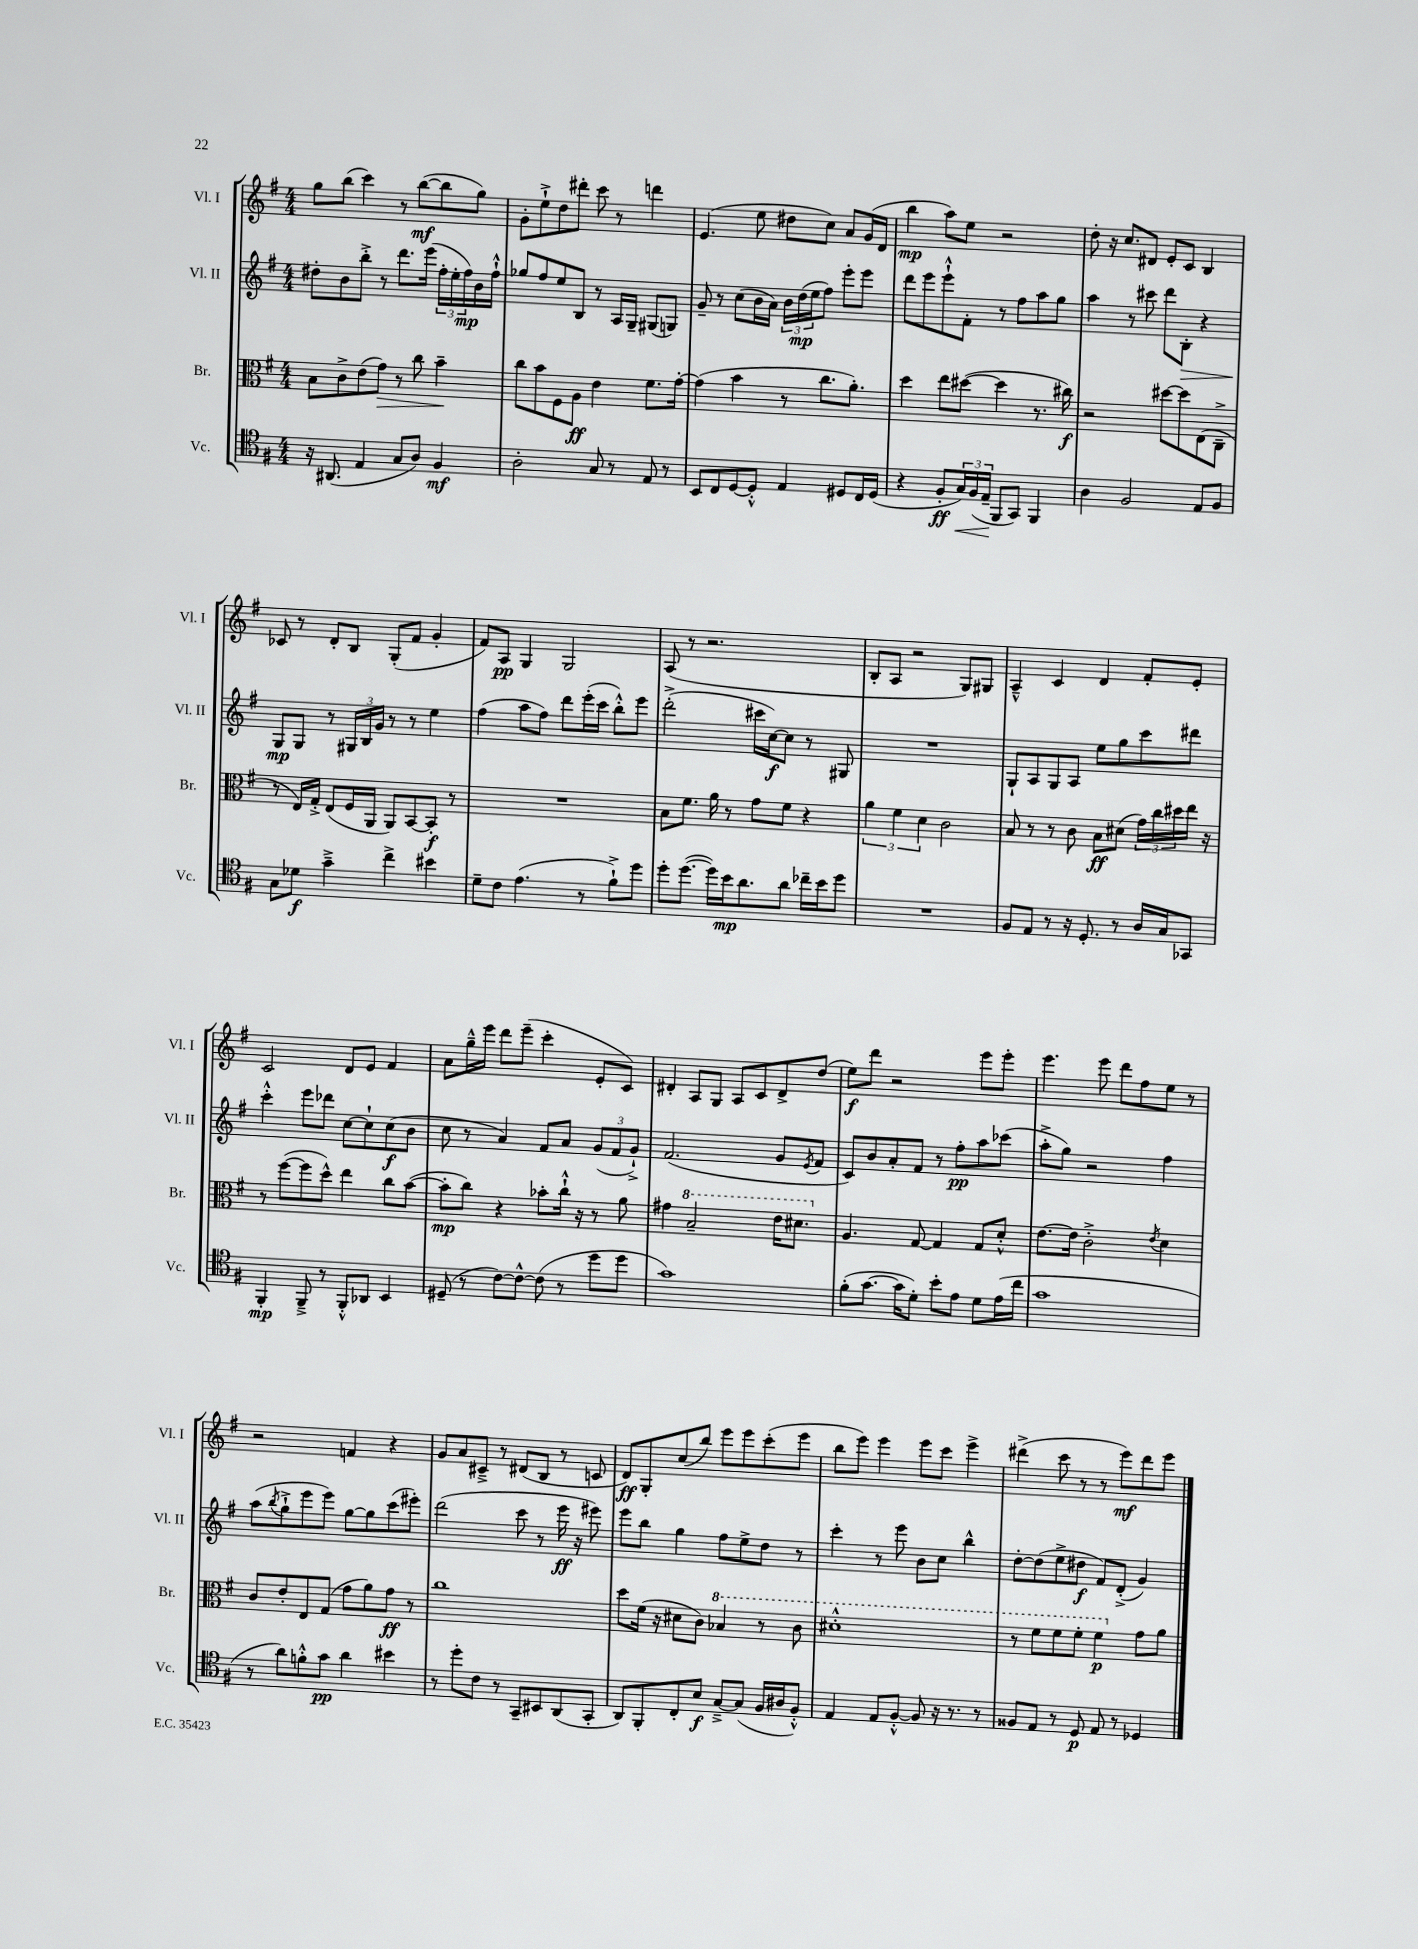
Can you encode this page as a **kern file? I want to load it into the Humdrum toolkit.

**kern	**kern	**kern	**kern
*staff4	*staff3	*staff2	*staff1
*clefC4	*clefC3	*clefG2	*clefG2
*k[f#]	*k[f#]	*k[f#]	*k[f#]
*M4/4	*M4/4	*M4/4	*M4/4
16r	8B	8dd#'	8gg
(8.AA#	.	.	.
.	8c^	8b	(8bb
4E	(8e	8bb'^	4ccc)
.	8g)	8r	.
8G	8r	8.ddd	8r
8A)	8cc	.	([8bb
.	.	(16eee	.
4F#	4b~	24ff#'	8bb]
.	.	24ee'	.
.	.	24ff#)	.
.	.	16b	8gg)
.	.	16ff#`^^	.
=	=	=	=
2A'	8cc	8gg-	8g'
.	8b	8ff#	8ee`^
.	8F#	8ee	8dd
.	8A	8B	8ddd#'
8G	4e	8r	8ccc
8r	.	16A	8r
.	.	16G~	.
8E	8.f#	(8G#	4ddd
8r	.	8G)	.
.	[16g'	.	.
=	=	=	=
8BB	(4g]	8g~	(4.e
8C	.	8r	.
[8D	4b	(8cc	.
8D'^^]	.	16b	8ee
.	.	16a)	.
4E	8r	24b	8dd#
.	.	(24dd	.
.	.	24ee	.
.	8.cc	8ff#)	8cc)
8D#	.	8eee'	8a
.	8.a')	.	.
16C	.	8eee	(16g
(16D#	.	.	16d
=	=	=	=
4r	4dd	8ddd	4bb
.	.	8eee	.
8F#'	8ee	8eee`^^	8aa)
24G)	([8dd#	8f#'	8ee
(24F#	.	.	.
24E~	.	.	.
8FF#	4dd#]	8r	2r
8GG)	.	8ff#	.
4FF#	8.r	8aa	.
.	.	8gg	.
.	16cc#)	.	.
=	=	=	=
4A	2r	4aa	8dd'
.	.	.	16r
.	.	.	8.cc
2F#	.	8r	.
.	.	8ccc#	8d#
.	[8dd#	8ddd	8e'
.	8dd#]	8B'	8c
8E	(8E	4r	4B
8F#	8C~^	.	.
=	=	=	=
8G	8r	8G	8c-
8d-	16E)	8G	8r
.	16G'^	.	.
4g~^	(8E	8r	8d'
.	16F#	24G#	8B
.	.	24B	.
.	16AA	.	.
.	.	24g	.
4cc^	8AA)	8r	(8G'
.	[8BB	8r	8f#
4b#	8BB']	4ee	4g'
.	8r	.	.
=	=	=	=
8d~	1r	(4ff#	8f#)
8c	.	.	8A
(4.e	.	8aa	4G
.	.	8ff#)	.
.	.	8ddd	2G
8r	.	(16eee'	.
.	.	16ccc	.
8f#`^)	.	8bb'^^)	.
8dd	.	8eee	.
=	=	=	=
8dd'	8B	(2ddd'^	(8A
([8.dd	8.f#	.	8r
.	.	.	2.r
16dd])	16a	.	.
16b	8r	.	.
8.a	.	.	.
.	8g	16ccc#	.
.	.	[16cc)	.
8a	8f#	8cc]	.
16cc-~	4r	8r	.
16b	.	.	.
8dd	.	8G#	.
=	=	=	=
1r	6a	1r	8B'
.	.	.	8A
.	6f#	.	.
.	.	.	2r
.	6d	.	.
.	2c	.	.
.	.	.	8G)
.	.	.	8G#
=	=	=	=
8F#	8B	8G`	4A~^^
8E	8r	8A	.
8r	8r	8G	4c
16r	8c	8A	.
8.D'	.	.	.
.	8B	8ee	4d
8r	(8d#	8gg	.
16A	24g)	8ccc	8f#'
.	24cc	.	.
16G	.	.	.
.	24dd#	.	.
8GG-	16ee	8ddd#	8e'
.	16r	.	.
=	=	=	=
4FF#'	8r	4ccc'^^	2c
.	([8ff#	.	.
8FF#~^	8ff#]	8eee	.
8r	8dd^^)	8ddd-	.
8FF#'^^	4ee	[8cc	8d
8AA-	.	8cc`]	8e
4BB	8cc	(8cc	4f#
.	([8b	8b	.
=	=	=	=
(8D#~	8b']	8cc	8a
8r	8cc)	8r	16gg~^^
.	.	.	16eee
[8c)	4r	4a)	8ddd
8c^^_	.	.	(8eee~
(8c]	8b-'	8f#	4ccc'
8r	16cc`^^	8a	.
.	16r	.	.
8dd	8r	(12g	8e'
.	.	12f#	.
8dd	8a	.	8c)
.	.	12g`^)	.
=	=	=	=
1g)	4g#	(2.f#	4d#'
.	2b~	.	8A
.	.	.	8G
.	.	.	8A
.	.	.	8c
.	16ee	8g	8d#^
.	8.dd#	.	.
.	.	8qe	.
.	.	8f#	(8dd
=	=	=	=
(8f#'	4.A	8c)	8ee)
[8.g	.	8b	8ddd
.	.	8a'	2r
16g]	.	.	.
8d')	[8G	8f#	.
8b'	4G]	8r	.
8e	.	8ff#'	.
8d	8G	8aa	8eee
(16e	8d'^^	(8ccc-	8eee'
16cc	.	.	.
=	=	=	=
1g	[8.e	8aa'^	4.eee
.	.	8gg)	.
.	16e]	.	.
.	2c'^	2r	.
.	.	.	8eee
.	.	.	8ddd
.	.	.	8ff#
.	8qe	.	.
.	4d	4ff#	8ee
.	.	.	8r
=	=	=	=
8r	8c	(8aa	2r
.	.	8qbb	.
8a)	8e'	8gg`^	.
8f'^^	8E	8eee	.
8g	(8G	8eee)	.
4a	8g	[8gg	4f
.	8a)	8gg]	.
4b#	8g	(8ccc	4r
.	8r	8eee#')	.
=	=	=	=
8r	1cc	(2ddd	8g
8dd'	.	.	8a
8c	.	.	8c#~^
8r	.	.	8r
8GG~	.	8ccc	(8d#
8BB#	.	8r	8B
(8AA	.	16eee	8r
.	.	16r	.
8GG'	.	8eee#)	8c
=	=	=	=
8AA)	8dd	8eee	8d)
8FF#'	(16f#	8bb	8G'
.	16r	.	.
8C'	8d#	4gg	(8cc
8B	8c)	.	8bb)
[8G~^	4b-	8ff#	8eee
(8G]	.	8ee^	8eee
16F#	8r	8dd	(8ccc'
16A#	.	.	.
8F#'^^)	8cc	8r	8eee
=	=	=	=
4E	1dd#'^^	4ccc'	8bb
.	.	.	8eee)
8E	.	8r	4eee
[8F#'^^	.	8eee	.
8F#]	.	8b	8eee
16r	.	8cc	8ccc
8.r	.	.	.
.	.	4bb^^	4eee^
8r	.	.	.
=	=	=	=
8F##	8r	[8dd'	(4ddd#^
8E	8ff#	(8dd]	.
8r	8ff#	8ee^	8ccc
8D	8ff#'	8dd#	8r
8E	4ff#	8f#)	8r
8r	.	(8d'^	8eee)
4D-	8g	4g)	8ddd#
.	8a	.	8eee
==	==	==	==
*-	*-	*-	*-
